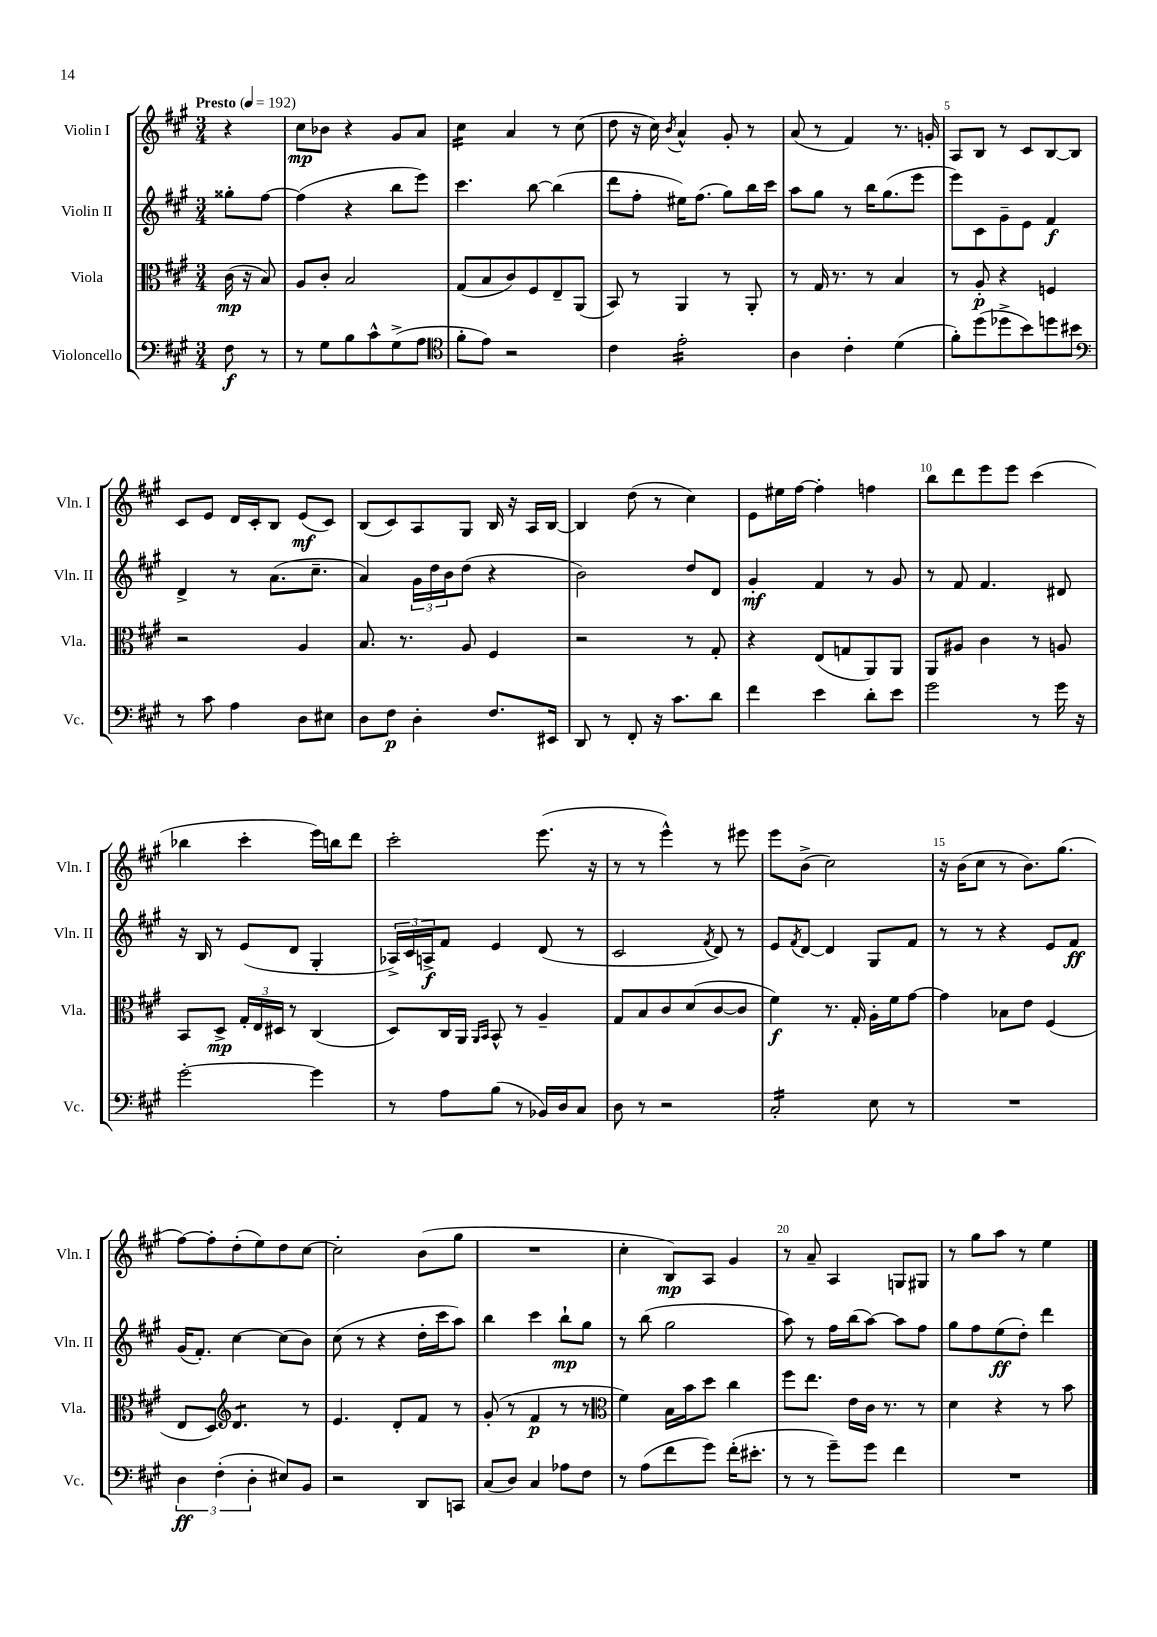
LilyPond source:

<<
\new StaffGroup <<
\new Staff = "s0" \with { instrumentName = "Violin I" shortInstrumentName = "Vln. I" } {
    \clef treble \key a \major \numericTimeSignature \time 3/4 \partial 4 \tempo "Presto" 4 = 192
    r4 |
    cis''8\mp bes'8 r4 gis'8 a'8 |
    cis''4:16 a'4 r8 cis''8( |
    d''8 r16 cis''16) \acciaccatura { b'8 } a'4-^ gis'8-. r8 |
    a'8( r8 fis'4) r8. g'16-. |
    a8 b8 r8 cis'8 b8~ b8 |
    cis'8 e'8 d'16 cis'16-. b8 e'8\mf( cis'8) |
    b8( cis'8) a8 gis8 b16 r16 a16 b16~ |
    b4 d''8( r8 cis''4) |
    e'8 eis''16 fis''16~ fis''4-. f''4 |
    b''8 d'''8 e'''8 e'''8 cis'''4( |
    bes''4 cis'''4-. e'''16) b''16 d'''8 |
    cis'''2-. e'''8.( r16 |
    r8 r8 e'''4-^) r8 eis'''8 |
    e'''8 b'8->( cis''2) |
    r16 b'16( cis''8 r8 b'8.) gis''8.( |
    fis''8~) fis''8-. d''8-.( e''8) d''8 cis''8~ |
    cis''2-. b'8( gis''8 |
    R2. |
    cis''4-. b8\mp) a8 gis'4 |
    r8 a'8-- a4 g8 gis8 |
    r8 gis''8 a''8 r8 e''4 \bar "|." |
}
\new Staff = "s1" \with { instrumentName = "Violin II" shortInstrumentName = "Vln. II" } {
    \clef treble \key a \major \numericTimeSignature \time 3/4 \partial 4
    gisis''8-. fis''8~ |
    fis''4( r4 b''8 e'''8) |
    cis'''4. b''8~ b''4( |
    d'''8 fis''8-. eis''16) fis''8.( gis''8) b''16 cis'''16 |
    a''8 gis''8 r8 b''16 gis''8.( e'''8 |
    e'''8) cis'8 gis'8-- e'8 fis'4\f |
    d'4-> r8 a'8.( cis''8.-- |
    a'4) \tuplet 3/2 { gis'16 d''16 b'16 } d''8( r4 |
    b'2) d''8 d'8 |
    gis'4-.\mf fis'4 r8 gis'8 |
    r8 fis'8 fis'4. dis'8 |
    r16 b16 r8 e'8( d'8 gis4-. |
    \tuplet 3/2 { aes16->) cis'16 a16->\f } fis'8 e'4 d'8( r8 |
    cis'2 \acciaccatura { fis'8 } d'8) r8 |
    e'8 \acciaccatura { fis'8 } d'8~ d'4 gis8 fis'8 |
    r8 r8 r4 e'8 fis'8\ff |
    gis'16( fis'8.-.) cis''4~ cis''8( b'8) |
    cis''8( r8 r4 d''16-. cis'''16 a''8) |
    b''4 cis'''4 b''8-!\mp gis''8 |
    r8 b''8( gis''2 |
    a''8) r8 fis''16 b''16( a''8~) a''8 fis''8 |
    gis''8 fis''8 e''8\ff( d''8-.) d'''4 \bar "|." |
}
\new Staff = "s2" \with { instrumentName = "Viola" shortInstrumentName = "Vla." } {
    \clef alto \key a \major \numericTimeSignature \time 3/4 \partial 4
    cis'16\mp( r16 b8) |
    a8 cis'8-. b2 |
    gis8( b8 cis'8) fis8 e8-- a,8( |
    b,8) r8 a,4 r8 a,8-. |
    r8 gis16 r8. r8 b4 |
    r8 a8-.\p r4 f4 |
    r2 a4 |
    b8. r8. a8 fis4 |
    r2 r8 gis8-. |
    r4 e8( g8 a,8) a,8 |
    a,8 ais8 cis'4 r8 a8 |
    b,8 d8->\mp \tuplet 3/2 { gis16-. e16 dis16 } r8 cis4( |
    d8) cis16 a,16 \grace { a,16 b,16 } b,8-^ r8 a4-- |
    gis8 b8 cis'8 d'8( cis'8~ cis'8 |
    fis'4\f) r8. gis16-. a16-. fis'16 gis'8~ |
    gis'4 bes8 e'8 fis4( |
    e8 d8) \clef treble d'4.:8 r8 |
    e'4. d'8-. fis'8 r8 |
    gis'8-.( r8 fis'4\p r8 r8 |
    \clef alto fis'4) b16 b'16 d''8 cis''4 |
    fis''8 e''8. e'16 cis'16 r8. r8 |
    d'4 r4 r8 b'8 \bar "|." |
}
\new Staff = "s3" \with { instrumentName = "Violoncello" shortInstrumentName = "Vc." } {
    \clef bass \key a \major \numericTimeSignature \time 3/4 \partial 4
    fis8\f r8 |
    r8 gis8 b8 cis'8-^ gis8->( a8 |
    \clef tenor fis'8-. e'8) r2 |
    cis'4 e'2:16-. |
    a4 cis'4-. d'4( |
    fis'8-.) d''8( des''8-> b'8) d''8 bis'8 |
    \clef bass r8 cis'8 a4 d8 eis8 |
    d8 fis8\p d4-. fis8. eis,16 |
    d,8 r8 fis,8-. r16 cis'8. d'8 |
    fis'4 e'4 d'8-. e'8 |
    gis'2 r8 gis'16 r16 |
    gis'2~-. gis'4 |
    r8 a8 b8( r8 bes,16) d16 cis8 |
    d8 r8 r2 |
    cis2:16-. e8 r8 |
    R2. |
    \tuplet 3/2 { d4\ff fis4-.( d4-. } eis8) b,8 |
    r2 d,8 c,8 |
    cis8( d8) cis4 aes8 fis8 |
    r8 a8( fis'8 gis'8) fis'16-.( eis'8.-. |
    r8 r8 gis'8--) gis'8 fis'4 |
    R2. \bar "|." |
}
>>
>>
\layout { \context { \Score \override BarNumber.break-visibility = ##(#f #t #t) barNumberVisibility = #(every-nth-bar-number-visible 5) } }
